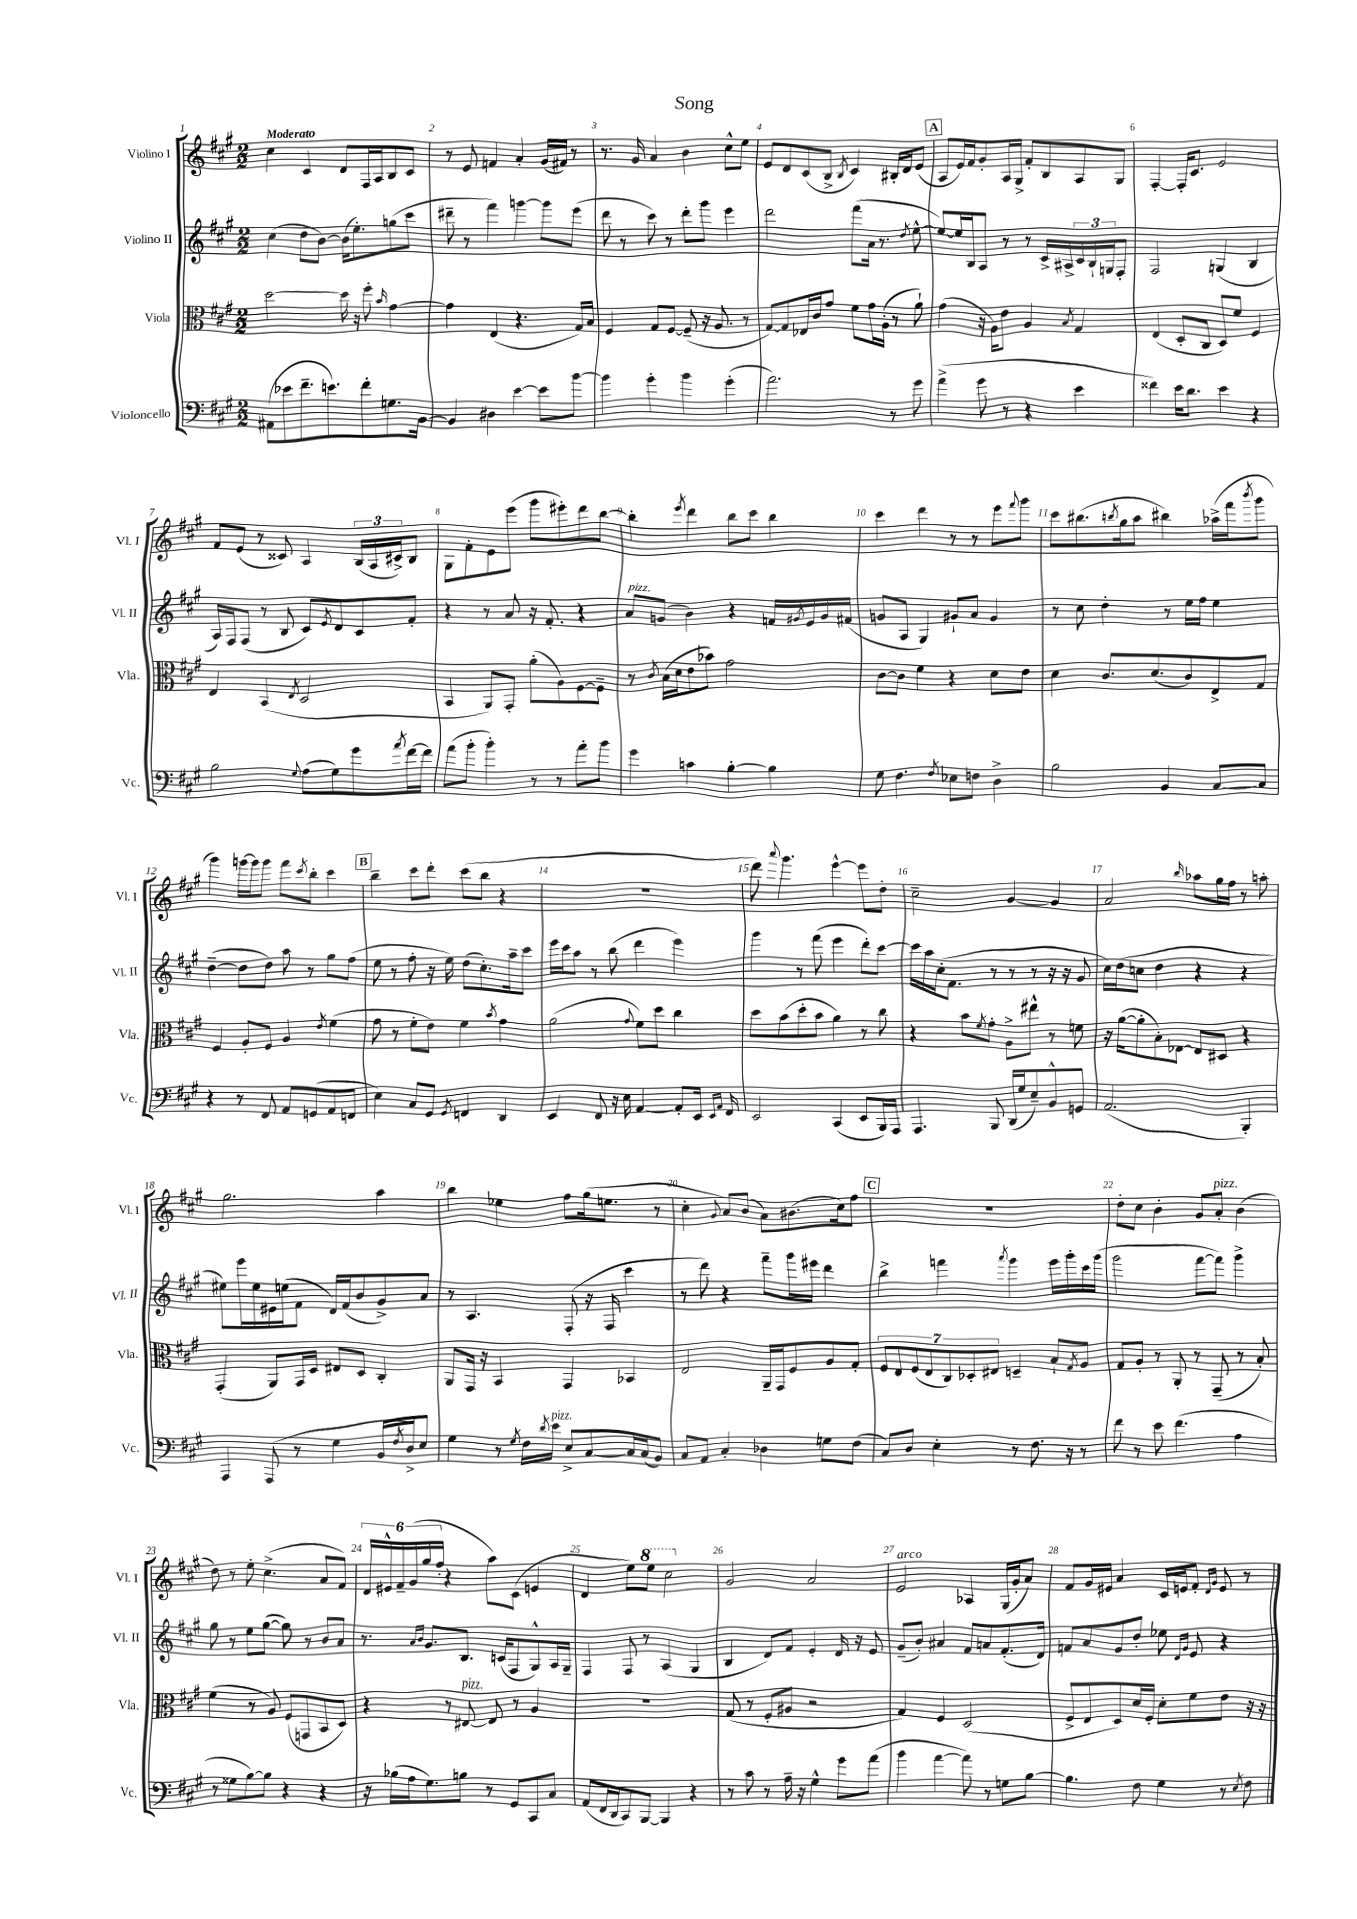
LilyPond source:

\header { title = "Song" }
<<
\new StaffGroup <<
\new Staff = "s0" \with { instrumentName = "Violino I" shortInstrumentName = "Vl. I" } {
    \clef treble \key a \major \numericTimeSignature \time 2/2 \tempo "Moderato"
    cis''4 cis'4 d'8 fis16 a16 b8 cis'8 |
    r8 e'8 f'4 a'4-. gis'16( fis'16) r8 |
    r8. gis'16 a'4 b'4 cis''8-^ e''8 |
    e'8 d'8 cis'8( b8-> \acciaccatura { b8 } cis'4) bis16-. d'16 e'8( |
    \mark \markup { \box "A" } a8 e'16) fis'16 gis'8-. a16 gis16-> fis'8-. b8 a8 gis8 |
    fis4~-. fis16-. cis'8. e'2 |
    fis'8 e'8( r8 cisis'8) a4 \tuplet 3/2 { b16( a16 cis'16->) } b8 |
    gis8 fis'8-. e'8 e'''8( gis'''8 eis'''8-.) d'''8 b''8~ |
    b''4-. \acciaccatura { e'''8 } d'''4 b''8 cis'''8 b''4 |
    cis'''4 d'''4 r8 r8 e'''8 \appoggiatura { fis'''8 } gis'''8 |
    cis'''8 bis''8.( \acciaccatura { b''8 } gis''16 a''8 bis''4) aes''16->( fis'''16 \acciaccatura { b'''8 } gis'''8 |
    gis'''4) g'''16~ g'''16 g'''8 fis'''8 \acciaccatura { cis'''8 } b''8-. cis'''4 |
    \mark \markup { \box "B" } b''4-- cis'''8 d'''8-. cis'''8( b''8 r4 |
    R1 |
    d'''8) \appoggiatura { a'''8 } gis'''4. e'''4~-^ e'''8 d''8-. |
    cis''2-- gis'4~ gis'4 |
    a'2 \grace { b''16 } aes''8 gis''16 fis''16 r8 a''8-. |
    gis''2. a''4 |
    b''4 ees''4 fis''8 gis''16( e''8. r8 |
    cis''4-. \appoggiatura { gis'8 } a'8) b'8( a'8) bis'8.( cis''16) fis''8 |
    \mark \markup { \box "C" } R1 |
    d''8-. cis''8 b'4-. gis'8 a'8-.^\markup { \italic "pizz." } b'4( |
    d''8) r8 e''8-. cis''4.->( a'8 fis'8) |
    \tuplet 6/4 { d'16 eis'16-^ fis'16-- gis'16( gis''16 fis''16-. } r4 a''8) cis'8( e'4 |
    d'4 e''8) \ottava #1 e'''8 cis'''2 \ottava #0 |
    gis'2 a'2 |
    e'2^\markup { \italic "arco" } aes4 gis16( gis'16-. a'8) |
    fis'8 gis'16 eis'16 a'4 cis'16 e'16 fis'8-. \grace { d'16 gis'16 } e'8 r8 \bar "|." |
}
\new Staff = "s1" \with { instrumentName = "Violino II" shortInstrumentName = "Vl. II" } {
    \clef treble \key a \major \numericTimeSignature \time 2/2
    cis''4( d''8 b'8~) b'16( e''8.-.) g''8( cis'''8 |
    dis'''8-- r8 fis'''4) g'''4~ g'''8 e'''8( |
    d'''8 r8 cis'''8) r8 d'''8-. gis'''8 e'''4 |
    d'''2 fis'''8( a'16 r8. \acciaccatura { d''8 } e''8~-^ |
    \mark \markup { \box "A" } e''8~) e''16 b16 a8 r8 r8 cis'16-> ais16-> \tuplet 3/2 { cis'16 b16-! g16 } fis8-. |
    fis2 g4( b4 |
    a16) fis16 fis8( r8 b8 cis'8) \acciaccatura { e'8 } d'8 cis'8 fis'8-. |
    r4 r8 a'8 r16 fis'8.-. r4 |
    a'8^\markup { \italic "pizz." } g'8( b'4) r4 f'16 \acciaccatura { gis'8 } e'16 gis'16 fis'16( |
    g'8 a8 gis4) gis'8-! a'8 gis'4 |
    r8 cis''8 d''4-. r8 e''16 fis''16 e''4 |
    d''4~--( d''8 d''8) a''8 r8 gis''8 fis''8( |
    \mark \markup { \box "B" } e''8 r8 fis''8-. r16 e''16) d''8( cis''8.-.) a''16-- cis'''8 |
    e'''16 cis'''16 a''8 r8 b''8( d'''4 e'''4) |
    gis'''4 r8 fis'''8( e'''4 d'''8-.) cis'''8~ |
    cis'''16 a''16 cis''16-.( fis'8. r8 r8 r8 r16 r16 gis'8 |
    cis''16) d''16( c''8 d''4 r4 r4 |
    eis''8) e'''16 eis''16 eis'16 e''16( fis'8 d'16) fis'16( b'8 gis'8->) a'8 |
    r8 a4. fis8-.( r16 fis16 cis'''4 |
    r8 d'''8) r4 fis'''8-- gis'''16 eis'''16 d'''4 |
    \mark \markup { \box "C" } b''4-> f'''4 \acciaccatura { a'''8 } gis'''4 e'''16 gis'''16-. cis'''16 gis'''16( |
    gis'''2 fis'''8~ fis'''8) gis'''4-> |
    gis''8 r8 e''8 gis''8~( gis''8) r8 b'8 a'8 |
    r8. \grace { a'16 b'16 } gis'8. b8. c'16( fis8 gis8-^) a16 gis16-- |
    fis4 fis8 r8 a4( gis4 |
    b4 d'8) fis'8 e'4-. d'16 r16 e'8 |
    gis'8--( b'8-.) ais'4 fis'8 a'8 fis'8.-.( d'16) |
    f'8 a'8 gis'8 d''8-. ees''8 \grace { d'16 gis'16 } e'8 r4 \bar "|." |
}
\new Staff = "s2" \with { instrumentName = "Viola" shortInstrumentName = "Vla." } {
    \clef alto \key a \major \numericTimeSignature \time 2/2
    d''2~ d''16 r16 fis''8-. \grace { b'16 } gis'4~ |
    gis'4 e4( r4. gis16) b16 |
    fis4 gis8 fis8~ fis8--( r16 a8. r8 |
    gis8~) gis8 ees16 cis'16 gis'8 fis'8 gis'16 a16-.( r8 a'8-!) |
    \mark \markup { \box "A" } gis'4( r16 a16) e'8 a4 \acciaccatura { b8 } gis4 |
    e4( d8-. cis8 d8) fis'8 fis4 |
    e4 b,4( \acciaccatura { e8 } d2 |
    b,4 a,8) gis,8-. a'8-.( a8) fis8~ fis8-- |
    r8 \acciaccatura { cis'8 } b16( d'16 e'8 bes'8) gis'2 |
    cis'8~ cis'8 fis'4 r4 d'8 e'8 |
    d'4 cis'8. d'8.( cis'8) e8-> gis8 |
    fis4 a8-. fis8 a4 \acciaccatura { e'8 } fis'4( |
    \mark \markup { \box "B" } gis'8 r8 fis'8-. e'8) fis'4 \acciaccatura { b'8 } gis'4 |
    a'2( \appoggiatura { gis'8 } fis'8) d''8 cis''4 |
    d''8 b'8( d''8-. b'8 a'4) r8 cis''8 |
    r4 b'8 \acciaccatura { fis'8 } gis'8-. a8-> eis''8-^ r8 f'8 |
    r16 a'16~( a'8-. b8-.) ees8~ ees8 dis8 r4 |
    gis,4-.( a,8) gis,16 d16 eis8 d8 cis4-. |
    a,8 gis,16 r16 b,4 gis,4 bes,4 |
    e2 a,16-- gis,16 fis8 a8 gis8-. |
    \mark \markup { \box "C" } \tuplet 7/4 { fis8 e8 fis8( e8 cis8) des8-. eis8 } d4-- b8-! \acciaccatura { gis8 } a8 |
    gis8 a8-. r8 a,8-. r8 gis,8--( r8 b8-.) |
    fis'4( r8 a8) fis8( g,8 b,8 d8) |
    r4 r8 eis8~^\markup { \italic "pizz." } eis8 r8 a4 |
    R1 |
    gis8( r8 fis8-. ais8 r2 |
    gis4) fis4 d2( |
    fis8-> e8 d8) d'16 fis16-. d'8-. fis'8 e'8 r16 r16 \bar "|." |
}
\new Staff = "s3" \with { instrumentName = "Violoncello" shortInstrumentName = "Vc." } {
    \clef bass \key a \major \numericTimeSignature \time 2/2
    ais,8( ees'8 fis'8.-- e'8.) fis'8-. g8. b,16~ |
    b,4 dis4 e'4~ e'8 b'8~ |
    b'4 gis'4-. b'4 gis'4-.( |
    a'2.) r8 gis'8 |
    \mark \markup { \box "A" } a'4->( gis'8 r8 r4 e'4 |
    fisis'4) e'16 d'8. e'4 r4 |
    b2 \appoggiatura { gis8 } a8( gis8) gis'8 \acciaccatura { a'8 } fis'16~ fis'16 |
    a'8( b'8-. b'4-.) r8 r8 a'8-. b'8 |
    gis'4 c'4 b4~-. b4 |
    gis8 fis4. \acciaccatura { fis8 } ees8 f8 d4-> |
    b2 b,4 cis8~ cis8 |
    r4 r8 fis,8 a,8 g,8( a,8 f,8 |
    \mark \markup { \box "B" } e4) cis8 gis,8 \acciaccatura { gis,8 } f,4 d,4 |
    e,4 fis,8 r16 e16 a,4~ a,8-. e,16 \grace { e,16 a,16 } fis,16 |
    e,2 cis,4( e,8 b,,16) a,,16 |
    a,,4. b,,8 d,16( gis16 e8--) b,8-^ g,8 |
    a,2.( b,,4-.) |
    a,,4 a,,8( r8 gis4 b,16 \acciaccatura { fis8 } d16->) e8 |
    gis4 r8 \acciaccatura { gis8 } fis16 \acciaccatura { d'8 } e'16^\markup { \italic "pizz." } e8-> cis8~ cis16 cis16( b,8) |
    cis8 a,8 cis4-. des4 g8 fis8( |
    \mark \markup { \box "C" } cis8) d8 e4-. r8 fis8. r16 r8 |
    fis'8 r8 e'8 fis'4.( a4 |
    r8 gisis8 b8~) b8 r4 r4 |
    r16 bes16( a16 gis8.) b8 r8 gis,8 cis,8 cis8 |
    a,8( fis,16 d,16 cis,8) b,,8~ b,,4 r4 |
    r8 cis'8 r8 a16-- r16 gis4-^ gis'8 a'8( |
    b'4 a'4~ a'8) r8 g8 b8~ |
    b4. fis8 gis4 r8 \acciaccatura { e8 } fis8 \bar "|." |
}
>>
>>
\layout { \context { \Score \override BarNumber.break-visibility = ##(#f #t #t) barNumberVisibility = #all-bar-numbers-visible } }
